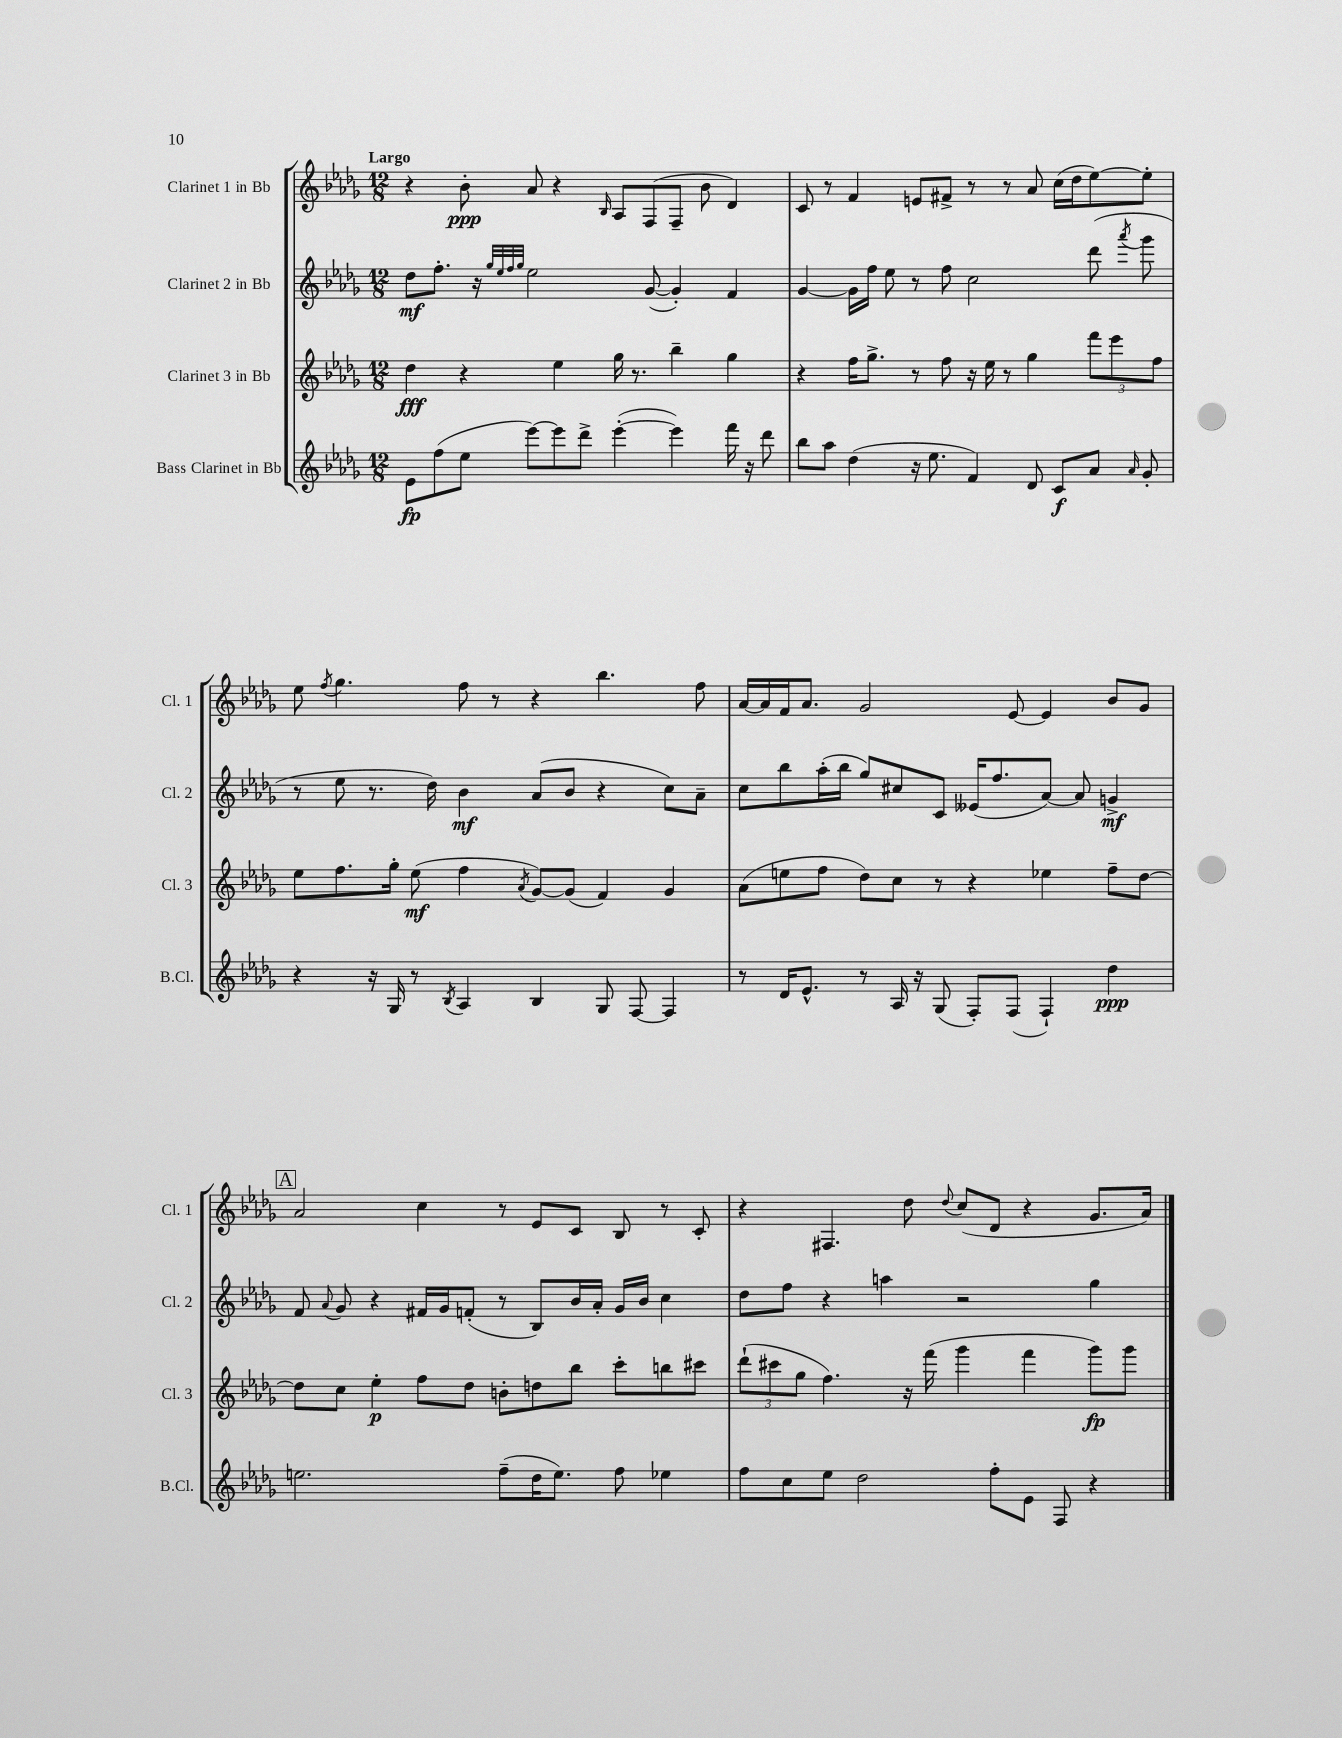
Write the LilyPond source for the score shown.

<<
\new StaffGroup <<
\new Staff = "s0" \with { instrumentName = "Clarinet 1 in Bb" shortInstrumentName = "Cl. 1" } {
    \clef treble \key des \major \numericTimeSignature \time 12/8 \tempo "Largo"
    \autoBeamOff r4 bes'8-.\ppp aes'8 r4 \grace { bes16 } aes8[ f8( f8]-- bes'8 des'4) |
    c'8 r8 f'4 e'8[ fis'8]-> r8 r8 aes'8 c''16[( des''16 ees''8~) ees''8]-. |
    ees''8 \acciaccatura { f''8 } ges''4. f''8 r8 r4 bes''4. f''8 |
    aes'16[~ aes'16 f'16 aes'8.] ges'2 ees'8~ ees'4 bes'8[ ges'8] |
    \mark \markup { \box "A" } aes'2 c''4 r8 ees'8[ c'8] bes8 r8 c'8-. |
    r4 fis4. des''8 \appoggiatura { des''8 } c''8[( des'8] r4 ges'8.[ aes'16]) \bar "|." |
}
\new Staff = "s1" \with { instrumentName = "Clarinet 2 in Bb" shortInstrumentName = "Cl. 2" } {
    \clef treble \key des \major \numericTimeSignature \time 12/8
    \autoBeamOff des''8[\mf f''8.]-. r16 \grace { ges''32[ ees''32 f''32 ges''32] } ees''2 ges'8~( ges'4-.) f'4 |
    ges'4~ ges'16[ f''16] ees''8 r8 f''8 c''2 des'''8( \acciaccatura { aes'''8 } ges'''8 |
    r8 ees''8 r8. des''16) bes'4\mf aes'8[( bes'8] r4 c''8[) aes'8]-- |
    c''8[ bes''8 aes''16-.( bes''16] ges''8[) cis''8 c'8] eeses'16[( f''8. aes'8]~) aes'8 g'4->\mf |
    \mark \markup { \box "A" } f'8 \appoggiatura { aes'8 } ges'8 r4 fis'16[ ges'16 f'8]-.( r8 bes8[) bes'16 aes'16]-. ges'16[ bes'16] c''4 |
    des''8[ f''8] r4 a''4 r2 ges''4 \bar "|." |
}
\new Staff = "s2" \with { instrumentName = "Clarinet 3 in Bb" shortInstrumentName = "Cl. 3" } {
    \clef treble \key des \major \numericTimeSignature \time 12/8
    \autoBeamOff des''4\fff r4 ees''4 ges''16 r8. bes''4-- ges''4 |
    r4 f''16[ ges''8.]-> r8 f''8 r16 ees''16 r8 ges''4 \tuplet 3/2 { f'''8[ ees'''8 f''8] } |
    ees''8[ f''8. ges''16]-. ees''8\mf( f''4 \acciaccatura { aes'8 } ges'8[~) ges'8]( f'4) ges'4 |
    aes'8[( e''8 f''8] des''8[) c''8] r8 r4 ees''4 f''8[-- des''8]~ |
    \mark \markup { \box "A" } des''8[ c''8] ees''4-.\p f''8[ des''8] b'8[-. d''8 bes''8] c'''8[-. b''8 cis'''8] |
    \tuplet 3/2 { des'''8[-!( cis'''8 ges''8] } f''4.) r16 f'''16( ges'''4 f'''4 ges'''8[\fp) ges'''8] \bar "|." |
}
\new Staff = "s3" \with { instrumentName = "Bass Clarinet in Bb" shortInstrumentName = "B.Cl." } {
    \clef treble \key des \major \numericTimeSignature \time 12/8
    \autoBeamOff ees'8[\fp f''8( ees''8] ees'''8[~) ees'''8 des'''8]-> ees'''4~-.( ees'''4) f'''16 r16 des'''8 |
    bes''8[ aes''8] des''4( r16 ees''8. f'4) des'8 c'8[\f aes'8] \grace { aes'16 } ges'8-. |
    r4 r16 ges16 r8 \acciaccatura { bes8 } aes4 bes4 ges8 f8~ f4 |
    r8 des'16[ ees'8.]-^ r8 aes16 r16 ges8( f8[-.) f8]( f4-!) des''4\ppp |
    \mark \markup { \box "A" } e''2. f''8[--( des''16 e''8.]) f''8 ees''4 |
    f''8[ c''8 ees''8] des''2 f''8[-. ees'8] f8 r4 \bar "|." |
}
>>
>>
\layout { \context { \Score \remove "Bar_number_engraver" } }
